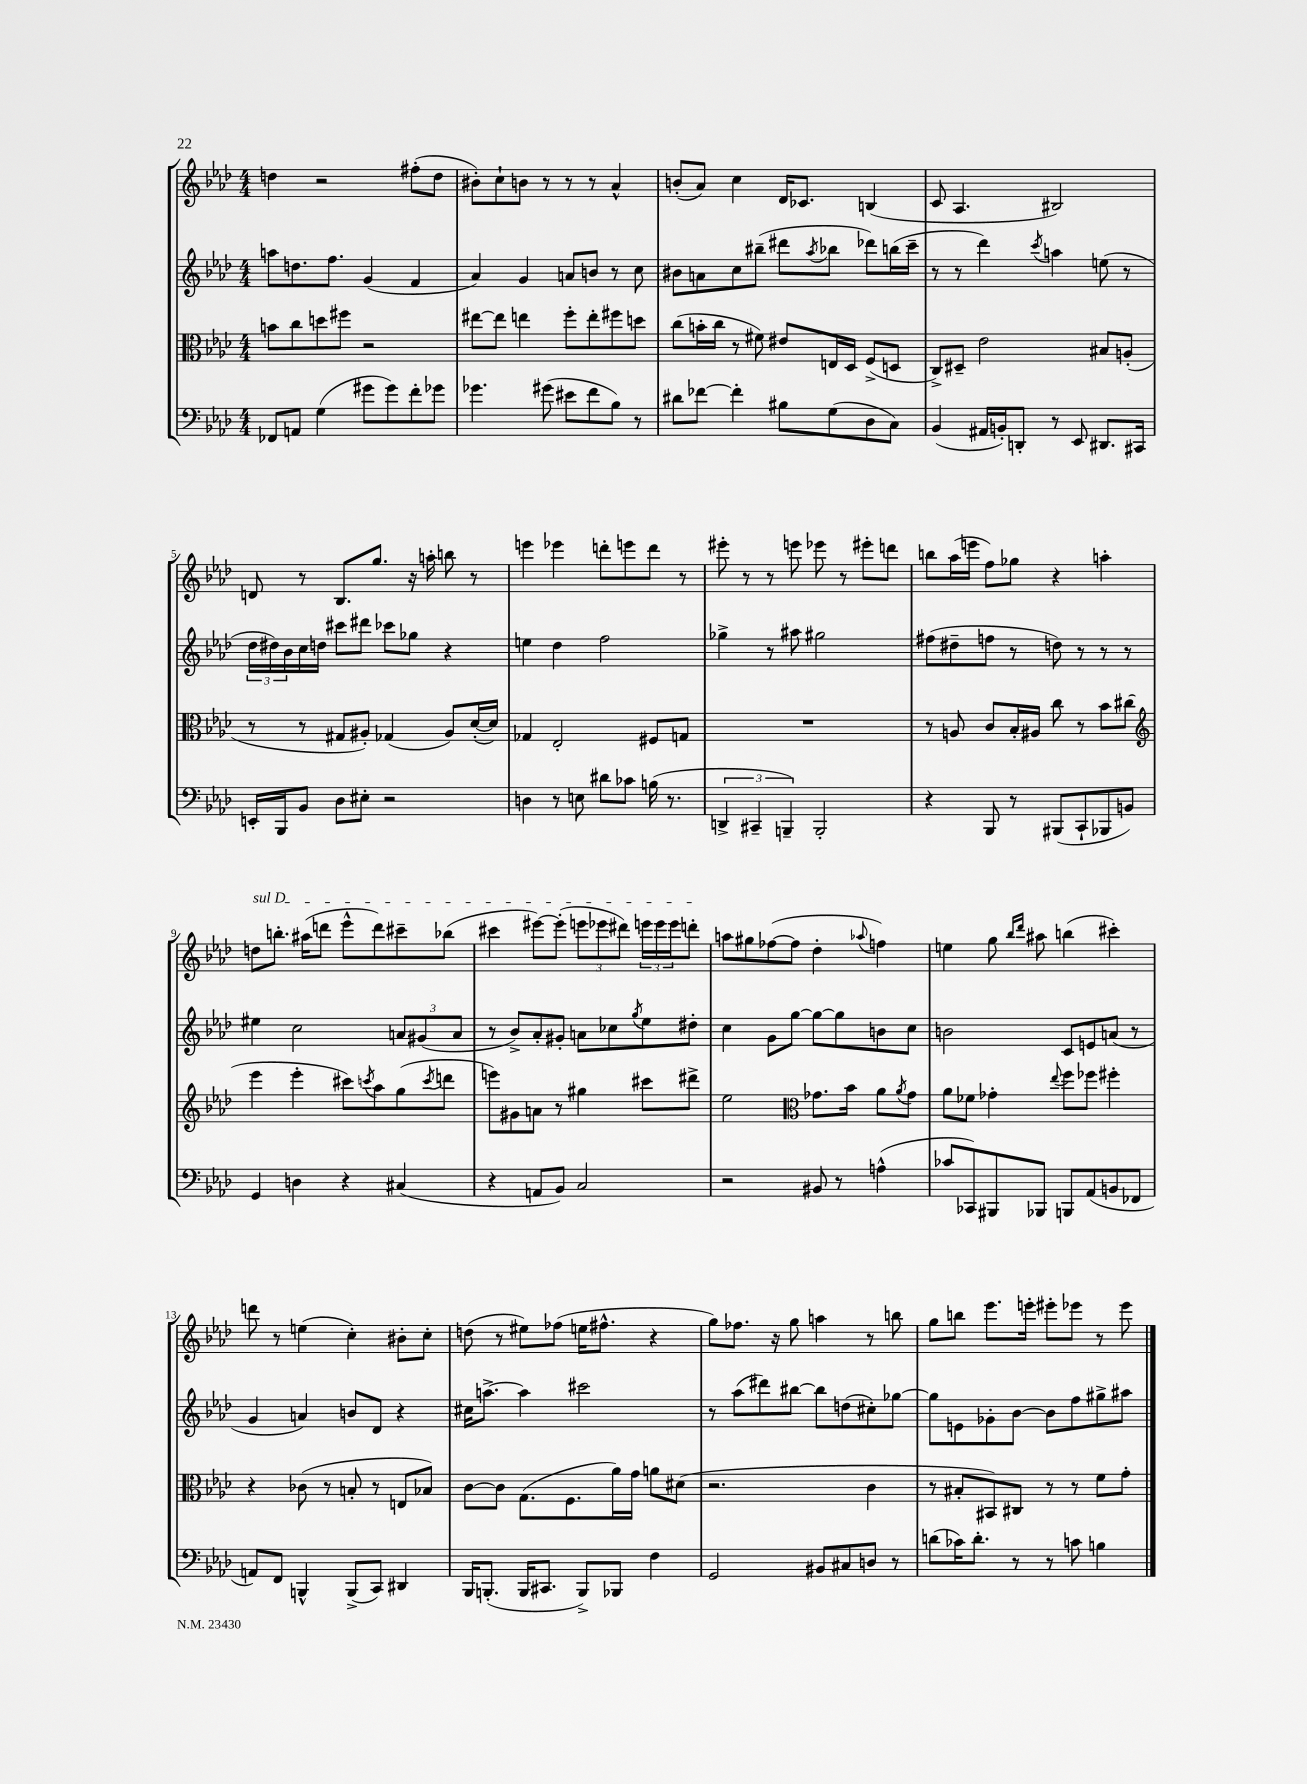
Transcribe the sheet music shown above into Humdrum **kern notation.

**kern	**kern	**kern	**kern
*part4	*part3	*part2	*part1
*staff4	*staff3	*staff2	*staff1
*clefF4	*clefC3	*clefG2	*clefG2
*k[b-e-a-d-]	*k[b-e-a-d-]	*k[b-e-a-d-]	*k[b-e-a-d-]
*M4/4	*M4/4	*M4/4	*M4/4
=1	=1	=1	=1
8FF-X/L	8bn\L	8aan\L	4ddn\
8AAn/J	8cc\	8.ddn\	.
(4G\	8ddn\	.	2r
.	.	8.ff\J	.
.	8ff#X\J	.	.
8g#X\L	2r	(4g/	.
8g#\)	.	.	.
8f'\	.	4f/	(8ff#X'\L
8g-X\J	.	.	8dd\J
=2	=2	=2	=2
4.g-X\	[8ee#X\L	4a-/)	8b#X'\L)
.	8ee#\J]	.	8cc`\
.	4een\	4g/	8bn\J
(8g#X\	.	.	8r
8e#X\L	8ff'\L	8an/L	8r
8f\	8ee'\	8bn/J	8r
8B-\J)	8ff#X\	8r	4a-^^/
8r	8ddn\J	8cc\	.
=3	=3	=3	=3
8d#X\L	(8cc\L	8b#X\L	(8bn'/L
[8f-X\J	16bn'\L	8an\	8a-/J)
.	16cc\JJ	.	.
4f-'\]	8r	8cc\	4cc\
.	8f#X\)	(8bb#X~\J	.
8B#X\L	8e#X/L	8ddd#X\L	16d-/KL
.	.	.	8.c-X/J
.	.	8qaa-/	.
(8G\	16En/L	8bb-X\J	.
.	16D-/JJ	.	.
8D-\	(8F^/L	8ddd-X\L)	(4Bn/
8C\J)	8Dn/J	(16bbn\L	.
.	.	16ccc~\JJ	.
=4	=4	=4	=4
(4BB-/	8C^/L)	8r	8c/
.	8D#X~/J	8r	4.A-/
16AA#X/LL	2e-\	4ddd-\)	.
16BBn'/J)	.	.	.
8DDn'/J	.	.	.
.	.	8qccc/	.
8r	.	4aan\	2B#X/)
8EE-/	.	.	.
8.DD#X/L	8B#X/L	(8een\	.
.	(8An'/J	8r	.
16CC#X/Jk	.	.	.
!!LO:LB:g=z
=5	=5	=5	=5
16EEn'/LL	8r	24dd-\LL	8dn/
.	.	24dd#X\)	.
16BBB-/J	.	.	.
.	.	24b-\	.
8BB-/J	8r	16cc\	8r
.	.	16ddn\JJ	.
8D-\L	8G#X/L	8ccc#X\L	8.B-/L
8E#X'\J	8A#X'/J)	8ddd#X\J	.
.	.	.	8.gg/J
2r	(4G-X/	8ccc-X\L	.
.	.	8gg-X\J	16r
.	.	.	16aan'\
.	8A#/L)	4r	8bbn\
.	([16d-'/L	.	8r
.	16d-/JJ])	.	.
=6	=6	=6	=6
4Dn\	4G-X/	4een\	4eeen\
8r	2E-'/	4dd-\	4eee-X\
8En\	.	.	.
8d#X\L	.	2ff\	8dddn'\L
8c-X\J	.	.	8eeen\
(16Bn\	8F#X/L	.	8ddd\J
8.r	.	.	.
.	8Gn/J	.	8r
=7	=7	=7	=7
6DDn^/	1r	4gg-X^\	8eee#X'\
.	.	.	8r
6CC#X~/	.	.	.
.	.	8r	8r
6BBBn~/)	.	.	.
.	.	8aa#X\	8eeen\
2BBB'/	.	2gg#X\	8eee-X\
.	.	.	8r
.	.	.	8eee#X'\L
.	.	.	8dddn\J
=8	=8	=8	=8
4r	8r	(8ff#X\L	8bbn\L
.	8An/	8dd#X~\	(16aa-\L
.	.	.	16eeen\JJ
8BBB-/	8c/L	8ffn\J	8ff\L)
8r	16B-'/L	8r	8gg-X\J
.	16A#X/JJ	.	.
(8BBB#X/L	8cc\	8ddn\)	4r
8CC`/	8r	8r	.
8BBB-X/	8b-\L	8r	4aan'\
8BBn/J)	(8cc#X\J	8r	.
!!LO:LB:g=z
=9	=9	=9	=9
*	*clefG2	*	*
!	!	!	!LO:TX:a:i:t=sul D
4GG/	4eee-\	4ee#X\	8ddn\L
.	.	.	8.bbn'\J
4Dn\	4eee-'\	2cc\	.
.	.	.	(16aa#X\KL
.	.	.	8dddn\J
4r	8ccc#X\L)	.	8eee-^^\L
.	8qcccn/	.	.
.	8aa-\	.	8ddd\)
(4C#X/	(8gg\	12an/L	8ccc#X~\
.	.	(12g#X/	.
.	8qccc/	.	.
.	8dddn\J	.	(8bb-X\J
.	.	12a/J	.
=10	=10	=10	=10
4r	8eeen\L)	8r	4ccc#X\
.	8g#X\	8b-^/L)	.
8AAn/L	8an\J	8a-'/	[8eee#X\L)
8BB-/J)	8r	8g#X'/J	(8eee#'\J]
2C/	4gg#X\	8an\L	12eeen\L
.	.	.	12eee-X\
.	.	8cc-X\	.
.	.	.	12ddd#X\J)
.	.	8qgg/	.
.	8ccc#X\L	8ee-\	24eeen\LL
.	.	.	24eee\
.	.	.	24eee\J
.	8ddd#X^\J	8dd#X'\J	8dddn'\J
=11	=11	=11	=11
2r	2ee-\	4cc\	8aan\L
.	.	.	8gg#X\
.	.	8g\L	([8ff-X\
.	.	[8gg\J	8ff-\J]
*	*clefC3	*	*
8BB#X/	8.g-X\L	8gg\L_	4dd-'\
8r	.	8gg\]	.
.	16b-\Jk	.	.
.	.	.	8qqaa-X/
(4An^^\	8a-\L	8bn\	4ffn\)
.	8qa-/	.	.
.	8g-\J	8cc\J	.
=12	=12	=12	=12
8c-X/L	8a-\L	2bn\	4een\
8CC-X/)	8f-X\J	.	.
8BBB#X/	4g-X'\	.	8gg\
.	.	.	16qqbb-/LL
.	.	.	16qqddd-/JJ
8BBB-X/J	.	.	8aa#X\
.	8qqee-/	.	.
8BBBn/L	8ff\L	8c/L	(4bbn\
(8AA-/	8ff-X\J	8en/	.
8BBn/	4ff#X'\	(8an/J	4ccc#X'\)
8FF-X/J	.	8r	.
!!LO:LB:g=z
=13	=13	=13	=13
8AAn/L)	4r	4g/	8dddn\
8FF/J	.	.	8r
4BBBn^^/	(8c-X\	4an/)	(4een\
.	8r	.	.
(8BBB^/L	8Bn'/	8bn/L	4cc'\)
8CC/J)	8r	8d-/J	.
4DD#X/	8En/L	4r	8b#X'\L
.	8B-X/J)	.	8cc'\J
=14	=14	=14	=14
16BBB-/KL	[8c\L	16cc#X\KL	(8ddn\
(8.BBBn'/J	.	[8.aan^\J	.
.	8c\J]	.	8r
16BBB/KL	(8.G\L	4aa\]	8ee#X\L)
8.CC#X/J	.	.	.
.	.	.	(8ff-X\J
.	8.F\	.	.
8BBB^/L)	.	2ccc#X\	16een\KL
.	.	.	8.ff#X^^\J
8BBB-X/J	16a-\L)	.	.
.	16g\JJ	.	.
4F\	8an\L	.	4r
.	(8d#X\J	.	.
=15	=15	=15	=15
2GG/	2.r	8r	8gg\L)
.	.	(8aa-\L	8.ff-X\J
.	.	8ddd#X\)	.
.	.	.	16r
.	.	[8bb#X\J	8gg\
8BB#X/L	.	8bb#\L]	4aan\
8C#X/	.	(8ddn\	.
8Dn/J	4c\	8cc#X'\)	8r
8r	.	[8gg-X\J	8bbn\
=16	=16	=16	=16
(8dn\L	8r	8gg-\L]	8gg\L
16c-X\K)	8B#X'/L	8en\	8bbn\J
8.d'\J	.	.	.
.	8BB#X/)	8g-X'\	8.eee-\L
8r	8C#X/J	[8b-\J	.
.	.	.	16eeen'\Jk
8r	8r	8b-\L]	8eee#X'\L
8cn\	8r	8ff\	8eee-X\J
4Bn\	8f\L	8gg#X^\	8r
.	8g'\J	8aa#X\J	8eee-\
==	==	==	==
*-	*-	*-	*-
